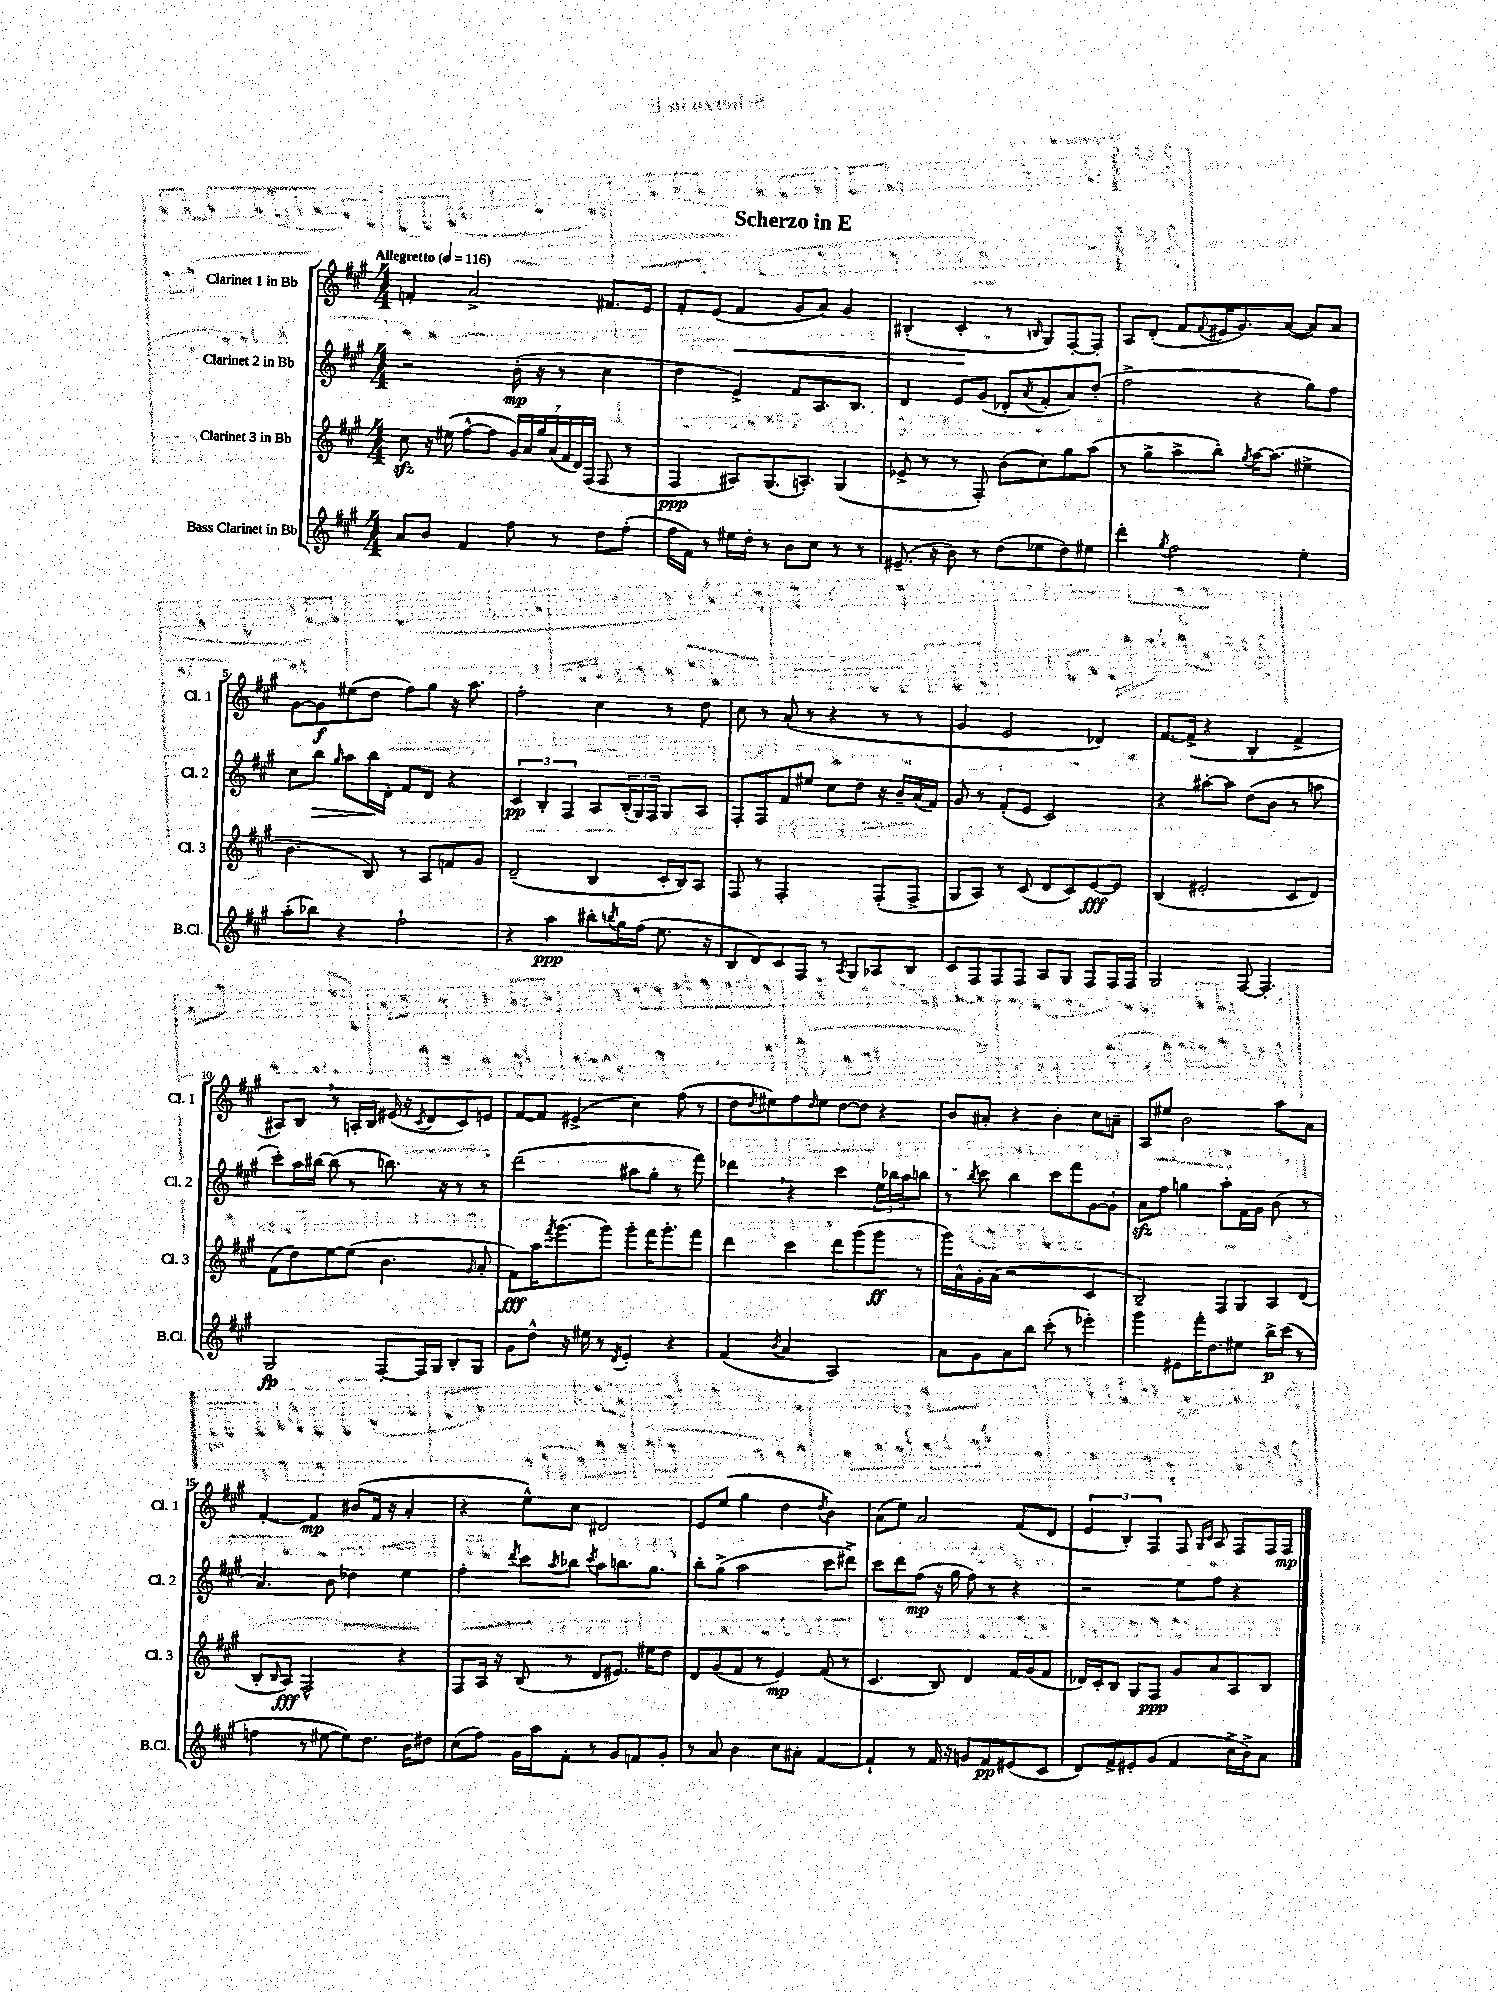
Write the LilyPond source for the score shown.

\header { title = "Scherzo in E" }
<<
\new StaffGroup <<
\new Staff = "s0" \with { instrumentName = "Clarinet 1 in Bb" shortInstrumentName = "Cl. 1" } {
    \clef treble \key a \major \numericTimeSignature \time 4/4 \tempo "Allegretto" 4 = 116
    f'4-. a'2-> fis'8. e'16 |
    fis'8-. e'8( fis'4\< gis'8 a'8) gis'4 |
    bis4-.( cis'4-.\! r8 \grace { b16 } gis8) fis8~-. fis8-. |
    a8 d'8-.( fis'8 \appoggiatura { fis'8 } eis'16 gis'8.) a'8~( a'8) a'8 |
    gis'8~ gis'8\f eis''8( d''8 fis''8) gis''8 r16 a''8. |
    fis''2-. cis''4 r8 d''8 |
    cis''8 r8 a'8-.( r8 r4 r8 r8 |
    gis'4 e'2 des'4) |
    fis'8.~ fis'16->( r4 b4-. fis'4-> |
    ais8) b8 \breathe r8 a16-. b16 eis'16( r16 \acciaccatura { cis'8 } d'8 cis'8) e'8 |
    fis'8~ fis'8 eis'4->( cis''4) fis''8( r8 |
    d''8 \acciaccatura { d''8 } eis''8) fis''8 \grace { d''16 } eis''8 d''8~ d''8 r4 |
    b'8 ais'8-. r4 b'4-. cis''8 a'8-- |
    a8 eis''8 b'2 a''8 a'8 |
    fis'4~-. fis'4\mp bis'8( fis'16 r16 a'4-. |
    r4 e''8-^) cis''8 dis'2 |
    e'8 e''8( gis''4 d''4 \acciaccatura { d''8 } b'4) |
    a'8( e''8) a'2 fis'8( d'8 |
    \tuplet 3/2 { e'4 b4-.) fis4 } fis8 \grace { gis16 cis'16 } a8 fis8 fis16 fis16\mp \bar "|." |
}
\new Staff = "s1" \with { instrumentName = "Clarinet 2 in Bb" shortInstrumentName = "Cl. 2" } {
    \clef treble \key a \major \numericTimeSignature \time 4/4
    r2 b'16-.\mp( r16 r8 cis''4 |
    d''4 e'4->) fis'8 a8. b8. |
    d'4 e'8 gis'8( des'8-. \acciaccatura { a'8 } fis'8-. a'8) d''8-.( |
    fis''2-> r4 gis''8) fis''8 |
    cis''8 b''8\> \grace { gis''16 } a''8 b''16\! d'16-. fis'8 d'8 r4 |
    \tuplet 3/2 { cis'4\pp b4-. fis4 } a8 \tuplet 3/2 { b16-.( gis16) fis16 } gis8 a8 |
    fis8-. fis8 fis'8 eis''8 cis''8 d''8 r16 b'16-- a'16( fis'16) |
    gis'8 r8 fis'8-.( e'8 cis'2) |
    r4 ais''8~-. ais''8 d''8( b'8 r8 a''8 |
    cis'''8-.) a''16 bis''16~ bis''8( r8 b''8.) r16 r8 r8 |
    d'''2( ais''8 gis''8-. r8 fis'''8) |
    des'''4 \breathe r4 cis'''4 \tuplet 3/2 { e''16 bes''16 a''16 } b''8 |
    r8 \acciaccatura { b''8 } cis'''8 b''4 cis'''8 fis'''8 gis'8~ gis'8-! |
    a'8\sfz fis''8 g''4 a''8-. fis'16 gis'16 b'8( r8 |
    a'4.) b'8 des''4 e''4 |
    fis''4-. \acciaccatura { d'''8 } cis'''8 \acciaccatura { a''8 } bes''8 \acciaccatura { cis'''8 } a''8 b''8. gis''8. |
    b''8-. gis''8->( a''2 cis'''8 dis'''8->) |
    cis'''8 d'''8 fis''8\mp( r16 gis''16 fis''8) r8 r4 |
    r2 e''8 fis''8 r4 \bar "|." |
}
\new Staff = "s2" \with { instrumentName = "Clarinet 3 in Bb" shortInstrumentName = "Cl. 3" } {
    \clef treble \key a \major \numericTimeSignature \time 4/4
    cis''8\sfz r16 eis''16( fis''8~-^ fis''8 \tuplet 7/4 { gis'16) a'16 gis''16 a'16( fis'16 d'16) fis16( } fis8 r8 |
    fis4\ppp ais8) gis8.( a8.-.) gis4( |
    ees'8-> r8 r8 fis8-.) b'8( cis''8) gis''8 a''8( |
    r8 gis''8-> a''8-> b''8-.) \acciaccatura { gis''8 } a''16~ a''8.( eis''4-> |
    b'4. b8) r8 a8 f'8 gis'8 |
    d'2--( b4 cis'16-. b16) a8 |
    fis8 r8 fis2-. fis8-.( fis8-> |
    gis8 a8) r8 cis'8( d'8 cis'8) e'8~\fff e'8 |
    b4( eis'2-. cis'8 d'8) |
    fis'8( d''8) e''8~ e''8( b'4. \grace { gis'16 } a'8-. |
    fis'8\fff) a''16 \acciaccatura { fis'''8 } gis'''8.( gis'''8) gis'''8-. fis'''16 gis'''8.-. fis'''8 |
    d'''4 cis'''4 d'''8 gis'''8( gis'''8\ff r8 |
    gis'''16) a'16-^ gis'16-. a'16( r2 cis'4 |
    b2--) fis8 gis8 a8 d'8( |
    b8-. \grace { b16 } a8\fff) fis2-^ r4 |
    fis8 a16 r16 b8( r8 d'8 eis'8.) eis''16 d''8 |
    d'8 gis'8( fis'8 r8 e'4\mp) fis'8( r8 |
    cis'4. b8) d'4 fis'16 gis'16( fis'8 |
    des'16) cis'16-. b8 gis8 fis8\ppp gis'8 a'8 a8 b8 \bar "|." |
}
\new Staff = "s3" \with { instrumentName = "Bass Clarinet in Bb" shortInstrumentName = "B.Cl." } {
    \clef treble \key a \major \numericTimeSignature \time 4/4
    a'8 b'8 fis'4 fis''8 r8 d''8 fis''8-.( |
    fis''16 fis'16) r8 eis''16 d''16-. r8 b'8 cis''8 r8 r8 |
    eis'8.--( r16 b'8) r8 d''8( ees''8 d''8) eis''8 |
    d'''4-. \acciaccatura { gis''8 } fis''2 e''4-. |
    a''8-.( bes''8) r4 fis''2-! |
    r4 a''4\ppp bis''8-. \acciaccatura { b''8 } gis''16 fis''16( e''8. r16 |
    b8 d'8) cis'8 fis8 r8 \acciaccatura { a8 } gis8 aes8 b8 |
    cis'8 fis8 fis8 fis8 a8 gis8 fis8 fis16 fis16 |
    gis2 fis8~ fis4.-. |
    gis2\fp fis8~-. fis16 gis16 b8-. gis8 |
    gis'8 d''8-^ r16 eis''16 r8 \acciaccatura { d'8 } e'4-. r4 |
    fis'4( \acciaccatura { b'8 } a'4 a2) |
    a'8 gis'8 a'8 b''8 cis'''8-.( r8 ees'''4-.) |
    gis'''4 eis'8 fis'''16-. d''8. eis''8 b''16->\p cis'''16( r8 |
    f''4 r8 eis''8~ eis''8) d''8. b'16 dis''8 |
    cis''8( fis''8) gis'16 a''16 fis'8-. r8 gis'8 f'8 gis'8-. |
    r8 a'8 b'4 cis''8 ais'8-. fis'4~ |
    fis'4-! r8 fis'16 r16 g'8 fis'8\pp eis'8( cis'8 |
    d'8) fis'8-> eis'8-. gis'8( fis'4 cis''16-> b'16->) a'8 \bar "|." |
}
>>
>>
